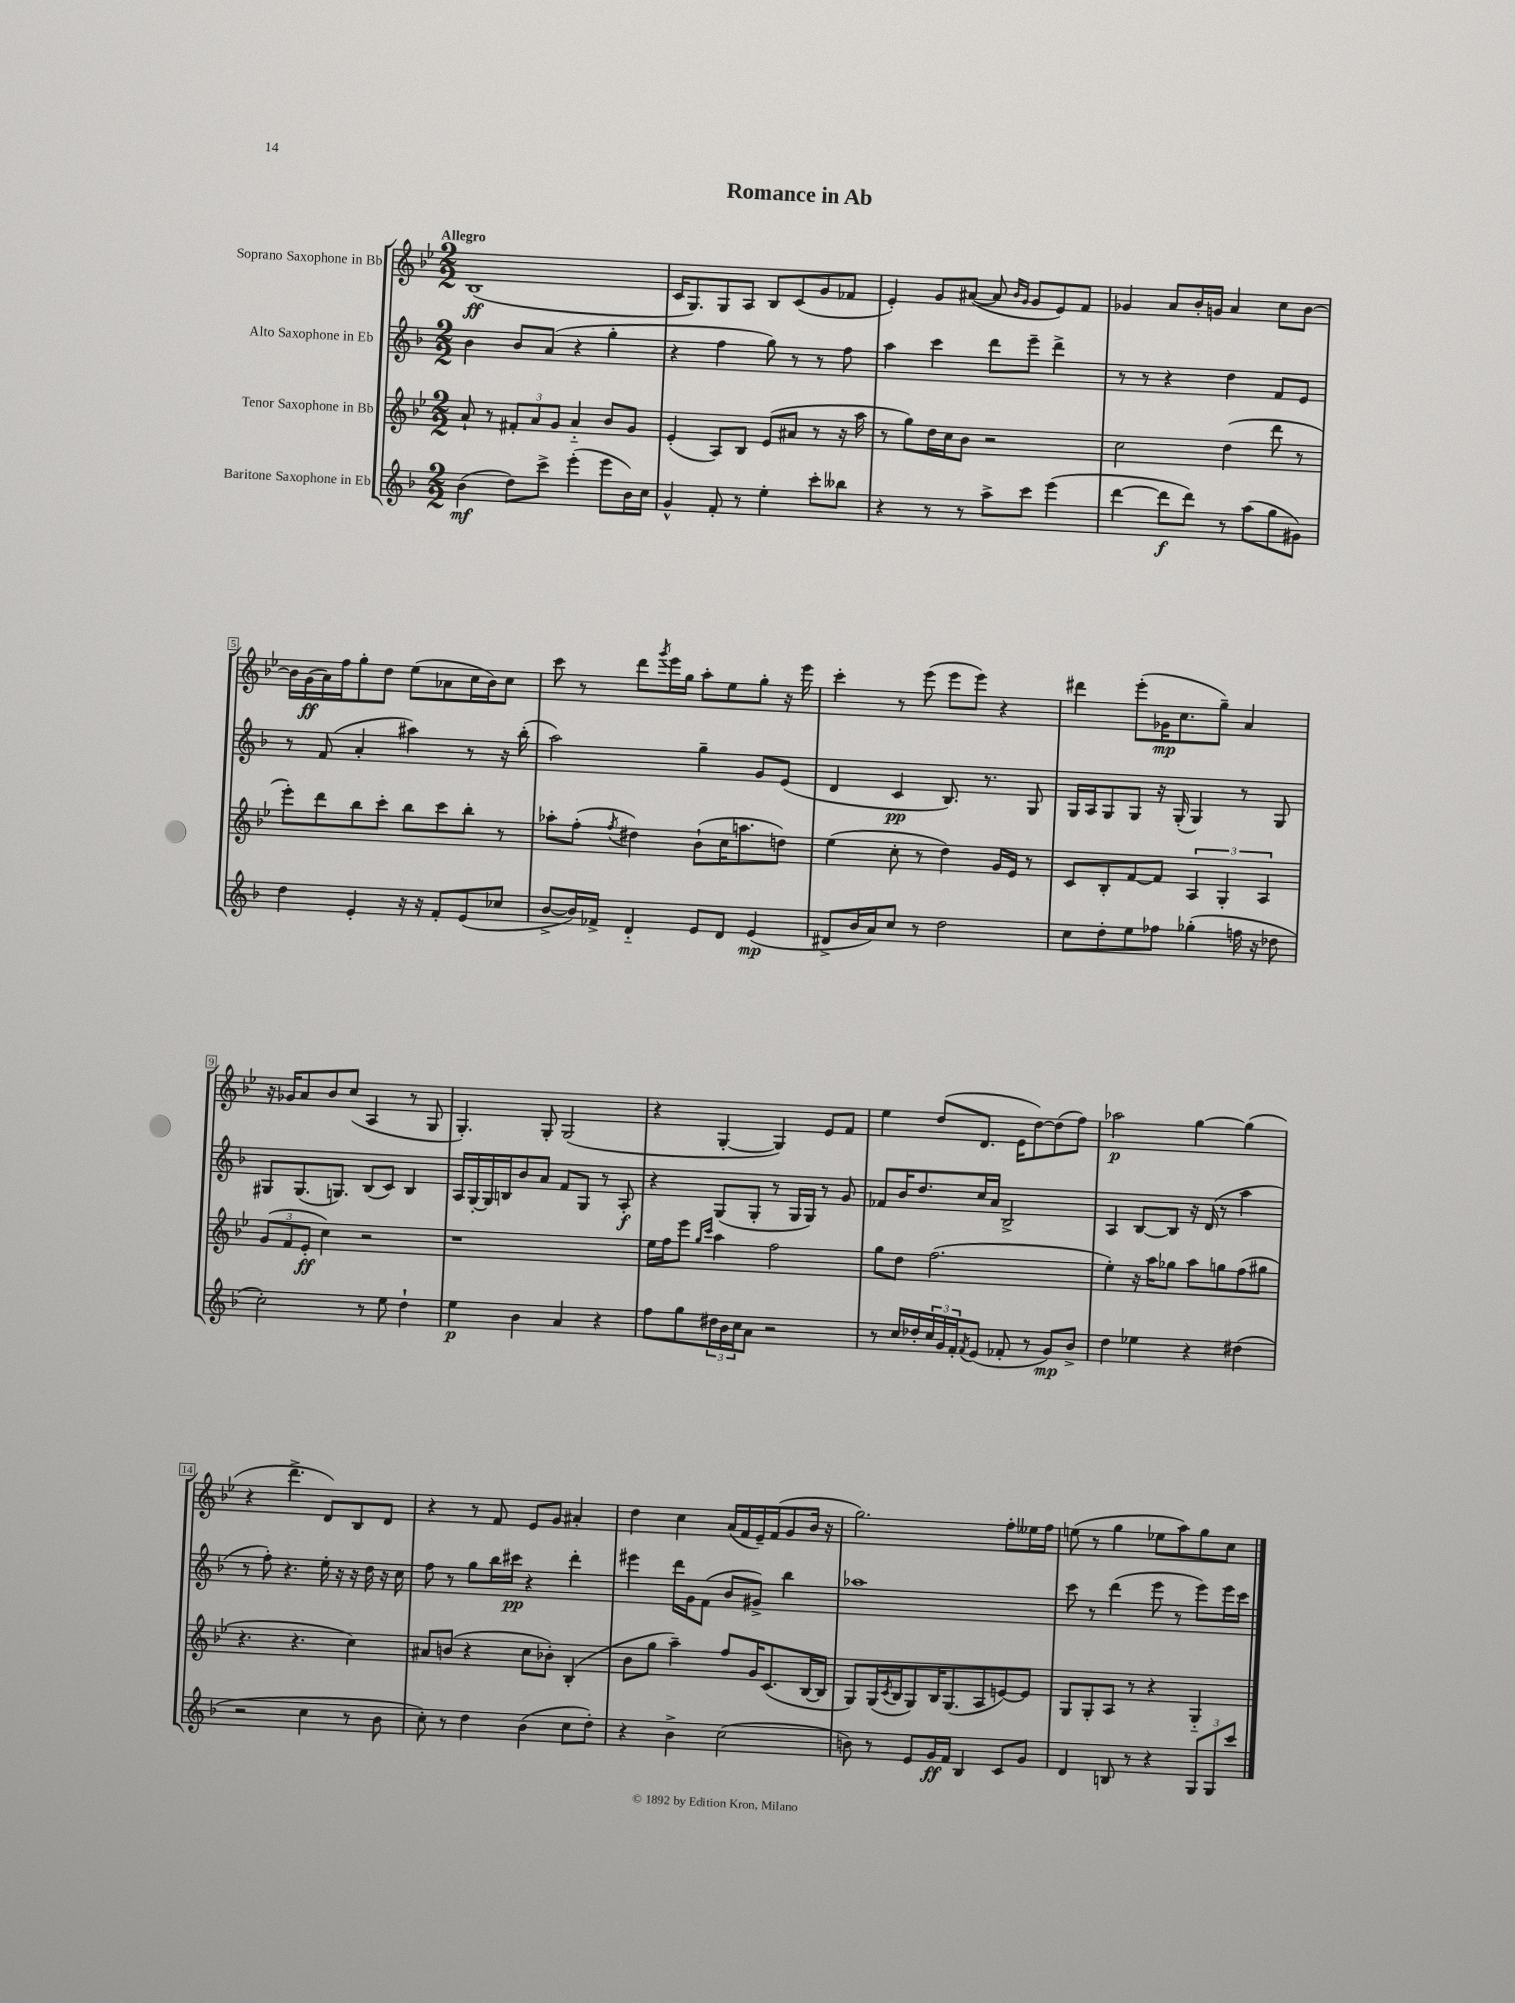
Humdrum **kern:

**kern	**kern	**kern	**kern
*staff4	*staff3	*staff2	*staff1
*clefG2	*clefG2	*clefG2	*clefG2
*k[b-]	*k[b-e-]	*k[b-]	*k[b-e-]
*M2/2	*M2/2	*M2/2	*M2/2
(4b-\	8a`/	4b-\	(1B-
.	8r	.	.
8dd\L)	12f#'/L	8b-/L	.
.	12a/	.	.
8ccc^\J	.	(8a/J	.
.	12g/J	.	.
(4eee'\	4a'~/	4r	.
8eee\L	8b-/L	4gg'\	.
16b-\L)	8g/J	.	.
16cc\JJ	.	.	.
=	=	=	=
4g^^/	(4e-'/	4r	16c/LK
.	.	.	8.G/)
8f'/	8A/L)	4ff\	8G/
8r	8B-/J	.	8A/J
4ee'\	(8e-/L	8gg\)	8B-/L
.	8a#/J	8r	(8c/
8ccc'\L	8r	8r	8g/
8bb--\J	16r	8ff\	8f-/J
.	16aa\	.	.
=	=	=	=
4r	8r	4aa\	4e-'/)
.	8gg\L)	.	.
8r	16dd\L	4ccc\	8g/L
.	16cc\J	.	.
8r	8b-\J	.	([8a#/J
8aa^\L	2r	8ddd\L	8a#/]
.	.	.	16qqb-/LL
.	.	.	16qqg/JJ
8ccc\J	.	8eee~\J	8g/L
(4eee\	.	4ddd^\	8e-/)
.	.	.	8f/J
=	=	=	=
[4ddd\	2cc\	8r	4g-/
.	.	8r	.
8ddd\]L	.	4r	8a/L
8ddd\J)	.	.	16b-'/L
.	.	.	16g/JJ
8r	(4dd\	4dd\	4a/
(8aa\L	.	.	.
8gg\	8ddd\	8f/L	8cc\L
8g#\J)	8r	8e/J	[8b-\J
=	=	=	=
4dd\	8eee-'\L)	8r	16b-\]LL
.	.	.	(16g\
.	8ddd\	(8f/	16a\)
.	.	.	16ff\J
4e'/	8bb-\	4a'/	8gg'\
.	8ccc'\J	.	8dd\J
16r	8bb-\L	4aa#\)	(8ee-\L
16r	.	.	.
8f'/L	8ccc\	.	8a-\
(8e/	8bb-'\J	8r	16cc\L
.	.	.	16b-\J)
8cc-/J	8r	16r	8cc\J
.	.	(16bb-'\	.
=	=	=	=
[8b-^/L	8aa-'\L	2aa\)	8ccc\
16b-/]L)	(8ff'\J	.	8r
16f-^/JJ	.	.	.
.	8qff/	.	.
4d'~/	4dd#\)	.	8ddd\L
.	.	.	8qggg/
.	.	.	16eee-\L
.	.	.	16gg\JJ
8e/L	(8b-`\L	4gg~\	8aa'\L
8d/J	16cc\K	.	8ee-\
.	8.aa\	.	.
(4e/	.	8g/L	8gg'\J
.	8dd\J)	(8e/J	16r
.	.	.	16eee-\
=	=	=	=
8d#^/L	(4ee-\	4d/	4ccc'\
16b-/L	.	.	.
16a/J)	.	.	.
8cc/J	8cc'\	4c/	8r
8r	8r	.	(8eee-\
2dd\	4dd\)	8.B-/)	8eee-\L
.	.	.	8eee-\J)
.	.	8.r	.
.	16g/LL	.	4r
.	16e-/JJ	.	.
.	8r	8G/	.
=	=	=	=
8cc\L	8c/L	16G/LL	4ddd#\
.	.	16A/J	.
8dd'\	8B-'/	8G/	.
8ee\	[8f/	8G/J	(8eee-'\L
8ff-\J	8f/]J	16r	16g-\K
.	.	(16G'/	8.cc\
(4gg-'\	6A/	4G/)	.
.	.	.	8gg~\J)
.	6G'/	.	.
16ff\	.	8r	4a/
16r	.	.	.
.	6A/	.	.
8dd-\	.	8G/	.
=	=	=	=
2cc'\)	(12g/L	8G#/L	16r
.	.	.	16g-/LK
.	12f/	.	.
.	.	(8.G#/	8a/
.	12e-'/J	.	.
.	4cc\)	.	8b-/
.	.	8.G/J)	.
.	.	.	(8cc/J
8r	2r	(8B-/L	4A/
8ee\	.	8c/J)	.
4dd`\	.	4B-/	8r
.	.	.	8G/
=	=	=	=
4ee\	1r	16A/LL	4.G'/)
.	.	[16G'/	.
.	.	16G/]	.
.	.	16B/J	.
4b-\	.	8b-/	.
.	.	8a/J	8G'/
4a/	.	8f/L	(2G/
.	.	8G/J	.
4r	.	8r	.
.	.	8A'/	.
=	=	=	=
8ff\L	16ee-\LL	4r	4r
.	16ff\J	.	.
8gg\	8eee-\J	.	.
.	16qqgg/LL	.	.
.	16qqccc/JJ	.	.
24dd#\L	4aa\	(8G/L	[4G'/
24b-\	.	.	.
24cc\J	.	.	.
8a\J	.	8G'/J	.
2r	2ff\	8r	4G/])
.	.	16G/LL	.
.	.	16G/JJ)	.
.	.	8r	8e-/L
.	.	8g/	8f/J
=	=	=	=
8r	8gg\L	8f-/L	4ee-\
16cc/LL	8dd\J	16b-/K	.
16dd-'/	.	8.dd/	.
24cc/	(2.ff\	.	(8dd/L
24g/	.	.	.
24f'/J	.	.	.
8qf/	.	.	.
(8e/J	.	16cc/L	8.d/J
.	.	16a/JJ	.
8f-'/	.	2B-^/	.
.	.	.	16e-\LK
8r	.	.	[8dd\)
8g/L)	.	.	(8dd\]
8b-^/J	.	.	8ff\J)
=	=	=	=
4dd\	4ee-'\)	4A/	2aa-\
4ee-\	16r	[8B-/L	.
.	16aa\LK	.	.
.	8gg-\J	8B-/]J	.
4r	8aa\L	16r	[4gg\
.	.	(16d/	.
.	8gg\	8r	.
(4dd#\	(8ff\	4aa\	(4gg\]
.	8gg#\J	.	.
=	=	=	=
2r	4.r	8r	4r
.	.	8ff'\)	.
.	.	4.r	4.ddd^\
.	4.r	.	.
4cc\	.	.	.
.	.	16ee'\	8d/L)
.	.	16r	.
8r	4cc\)	16r	8B-/
.	.	16dd\	.
8b-\	.	16r	8d/J
.	.	16cc\	.
=	=	=	=
8cc'\)	8a#/L	8ff\	4r
8r	(8b/J	8r	.
4dd\	4r	8gg\L	8r
.	.	16bb-\L	8f/
.	.	16ccc#\JJ	.
(4b-\	8cc\L	4r	8e-/L
.	8b-'\J)	.	8g/J
8cc\L	(4B-'/	4ddd'\	4a#'/
8dd'\J)	.	.	.
=	=	=	=
4r	8b-\L	4eee#\	4dd\
.	8gg\J	.	.
4b-^\	4aa~\)	16ddd\LL	4cc\
.	.	16g\J	.
.	.	(8f\J	.
(2cc\	8ff/L	8b-/L	(16a/LL
.	.	.	16f/
.	16g/K	8g#^/J)	16e-~/)
.	(8.c/	.	(16f/J
.	.	4bb-\	8g/
.	[16B-/L	.	16b-/Jk
.	16B-/]JJ	.	16r
=	=	=	=
8b\)	8G/L)	1aa-	2.gg\)
8r	(16G/L	.	.
.	8qc/	.	.
.	16B-/J	.	.
8e/L	8G/)	.	.
16g/L	16B-/K	.	.
16f/JJ	(8.G/	.	.
4B-/	.	.	.
.	8A/	.	.
8c/L	[8e/)	.	8ff'\L
8g/J	8e/]J	.	16ee--\L
.	.	.	16ff\JJ
=	=	=	=
4d/	8G/L	8ccc\	(8ee\
.	8G'/	8r	8r
8B/	8A/J	(4ddd\	4gg\
8r	8r	.	.
4r	4r	8eee\	8ee-\L
.	.	8r	8aa\)
12G/L	4G'~/	8eee\L)	8gg\
12G/	.	.	.
.	.	16eee\L	8cc\J
12ccc/J	.	.	.
.	.	16ccc\JJ	.
==	==	==	==
*-	*-	*-	*-
